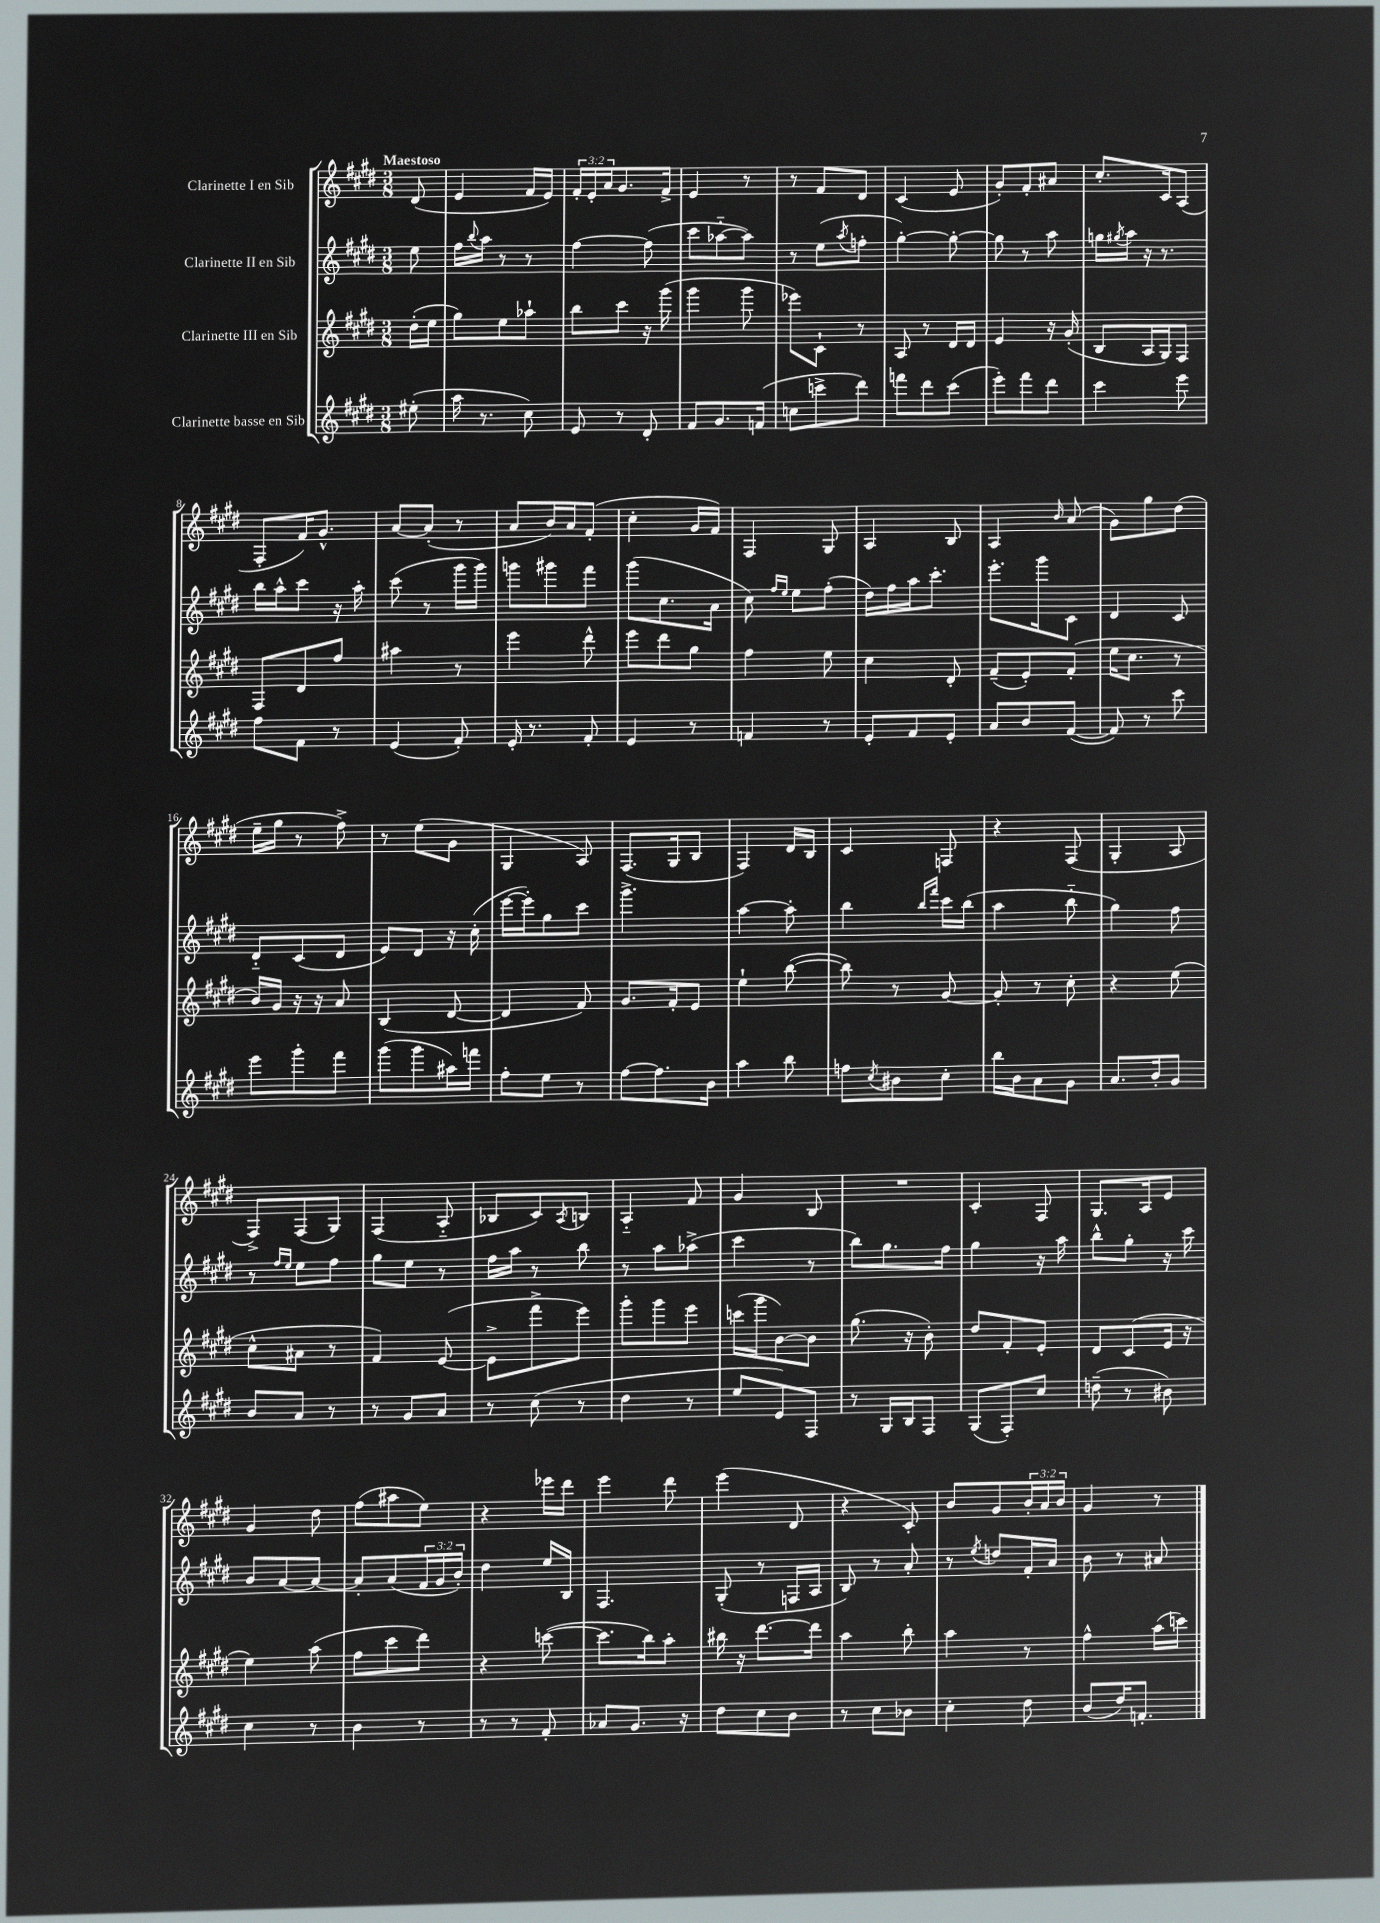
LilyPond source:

<<
\new StaffGroup <<
\new Staff = "s0" \with { instrumentName = "Clarinette I en Sib" } {
    \clef treble \key e \major \numericTimeSignature \time 3/8 \override Staff.TupletNumber.text = #tuplet-number::calc-fraction-text \partial 8 \tempo "Maestoso"
    dis'8( |
    e'4 fis'16 e'16) |
    \tuplet 3/2 { fis'16-. e'16-. a'16 } gis'8. fis'16-> |
    e'4 r8 |
    r8 fis'8 dis'8 |
    cis'4( e'8 |
    gis'8-.) fis'8-. ais'8 |
    cis''8.-. cis'16 a8( |
    fis8-. fis'16) gis'8.-^ |
    a'8~ a'8-.( r8 |
    a'8 b'16) a'16 fis'8-.( |
    cis''4-. gis'16 fis'16) |
    fis4 gis8 |
    a4 b8 |
    a4 \grace { b'16 } a'8( |
    gis'8) gis''8 dis''8( |
    e''16-- gis''16 r8 fis''8->) |
    r8 e''8( gis'8 |
    gis4 a8) |
    fis8.( gis16 b8 |
    fis4) dis'16 b16 |
    cis'4 f8 |
    r4 fis8( |
    gis4-. a8 |
    fis8->) fis8( gis8) |
    fis4( a8-_ |
    bes8 cis'8) \acciaccatura { a8 } b8 |
    a4-_ fis'8 |
    gis'4 b8 |
    R4. |
    cis'4-. fis8 |
    gis8. a16 e'8 |
    gis'4 dis''8 |
    fis''8( ais''8 e''8) |
    r4 ees'''16 dis'''16 |
    e'''4 dis'''8 |
    e'''4( dis'8 |
    r4 cis'8-.) |
    b'8 gis'8 \tuplet 3/2 { b'16-. a'16 b'16 } |
    gis'4 r8 \bar "|." |
}
\new Staff = "s1" \with { instrumentName = "Clarinette II en Sib" } {
    \clef treble \key e \major \numericTimeSignature \time 3/8 \override Staff.TupletNumber.text = #tuplet-number::calc-fraction-text \partial 8
    e''8 |
    fis''16 \appoggiatura { b''8 } a''16 r8 r8 |
    fis''4~ fis''8( |
    cis'''8 aes''8~-_ aes''8) |
    r8 e''8( \acciaccatura { a''8 } f''8-. |
    gis''4~-.) gis''8~-. |
    gis''8 r8 a''8 |
    g''16 \acciaccatura { gis''8 } a''16 r16 r8. |
    b''16 a''16-^ cis'''8 r16 a''16-. |
    cis'''8( r8 gis'''16 gis'''16) |
    g'''8 gis'''8 fis'''8 |
    gis'''8( cis''8. a'16 |
    cis''8) \grace { fis''16 e''16 } e''8 fis''8-.( |
    dis''16) fis''16 a''16 cis'''8.-. |
    e'''8.-. gis'''16 cis'8 |
    dis'4 cis'8 |
    dis'8-_ cis'8( dis'8 |
    e'8) dis'8 r16 cis''16-.( |
    e'''16~ e'''16-.) gis''8 cis'''8 |
    gis'''4.-> |
    a''4~ a''8-. |
    b''4 \grace { b''16 fis'''16 } cis'''16 b''16( |
    a''4 b''8-_ |
    gis''4) fis''8 |
    r8 \grace { fis''16 e''16 } e''8 fis''8 |
    gis''8 e''8 r8 |
    fis''16 a''16 r8 b''8 |
    r8 a''8 aes''8->( |
    cis'''4 r8 |
    b''8) gis''8. fis''16 |
    gis''4 r16 a''16 |
    b''8-^ gis''8-. r16 cis'''16 |
    b'8 a'8~ a'8~ |
    a'8-. a'8( \tuplet 3/2 { fis'16 gis'16 b'16-.) } |
    dis''4 e''16 b16 |
    fis4. |
    gis8-.( r8 f16 a16 |
    b8) r8 a'8-. |
    r8 \acciaccatura { e''8 } d''8 fis'16-. a'16 |
    b'8 r8 ais'8 \bar "|." |
}
\new Staff = "s2" \with { instrumentName = "Clarinette III en Sib" } {
    \clef treble \key e \major \numericTimeSignature \time 3/8 \partial 8
    dis''16-.( e''16 |
    gis''8) e''8 aes''8-! |
    b''8 cis'''8 r16 gis'''16( |
    gis'''4 gis'''8 |
    ees'''8) cis'8-! r8 |
    a8 r8 dis'16 dis'16 |
    e'4 r16 gis'16-.( |
    b8 a16 gis16) fis8 |
    fis8 dis'8 fis''8 |
    ais''4 r8 |
    e'''4 dis'''8-^ |
    e'''8 dis'''8 gis''8 |
    fis''4 e''8 |
    cis''4 dis'8-. |
    fis'8--( e'8-.) fis'8-.( |
    e''16 cis''8. r8 |
    b'16) gis'16 r16 r16 a'8 |
    b4( dis'8~ |
    dis'4 fis'8) |
    gis'8. fis'16-. e'8 |
    e''4-! b''8~( |
    b''8) r8 gis'8~ |
    gis'8-. r8 cis''8-. |
    r4 e''8( |
    cis''8-^ ais'8 r8 |
    fis'4) e'8~( |
    e'8-> fis'''8-> e'''8) |
    gis'''8-. gis'''8 e'''8 |
    c'''16( gis'''16 b'8~) b'8 |
    gis''8.( r16 b'8-.) |
    dis''8 fis'8-. e'8-. |
    dis'8 cis'8( e'16 r16 |
    e''4) a''8( |
    fis''8 cis'''8 dis'''8) |
    r4 c'''8~( |
    c'''8. b''16) a''8-. |
    bis''16 r16 dis'''8.~ dis'''16 |
    a''4 b''8-. |
    a''4 r8 |
    fis''4-^ a''16( c'''16) \bar "|." |
}
\new Staff = "s3" \with { instrumentName = "Clarinette basse en Sib" } {
    \clef treble \key e \major \numericTimeSignature \time 3/8 \partial 8
    eis''8-.( |
    a''16 r8. cis''8) |
    e'8 r8 dis'8-. |
    fis'8 gis'8. f'16( |
    c''8 c'''8-> dis'''8) |
    f'''8 dis'''8 cis'''8( |
    e'''8-.) fis'''8 dis'''8 |
    cis'''4 e'''8 |
    fis''8 fis'8 r8 |
    e'4( fis'8-.) |
    e'16-. r8. fis'8-. |
    e'4 r8 |
    f'4 r8 |
    e'8-. fis'8 e'8-. |
    a'8 b'8 fis'8~( |
    fis'8) r8 cis'''8 |
    e'''8 gis'''8-. fis'''8 |
    gis'''8( gis'''8 ais''16) f'''16 |
    fis''8-. e''8 r8 |
    fis''8~ fis''8. b'16 |
    a''4 b''8 |
    f''8 \acciaccatura { cis''8 } bis'8 cis''8-. |
    b''16 b'16 a'8 gis'8 |
    a'8. b'16-. gis'8 |
    b'8 a'8 r8 |
    r8 gis'8 a'8 |
    r8 cis''8( r8 |
    dis''4 r8 |
    e''8 e'8) fis8 |
    r8 gis16 b16 fis8 |
    gis8( fis8-.) cis''8 |
    d''8--( r8 bis'8) |
    cis''4 r8 |
    b'4 r8 |
    r8 r8 fis'8-. |
    aes'8 gis'8. r16 |
    dis''8 cis''8 b'8 |
    r8 cis''8 bes'8 |
    cis''4-. dis''8 |
    b'8( dis''16) f'8.-. \bar "|." |
}
>>
>>
